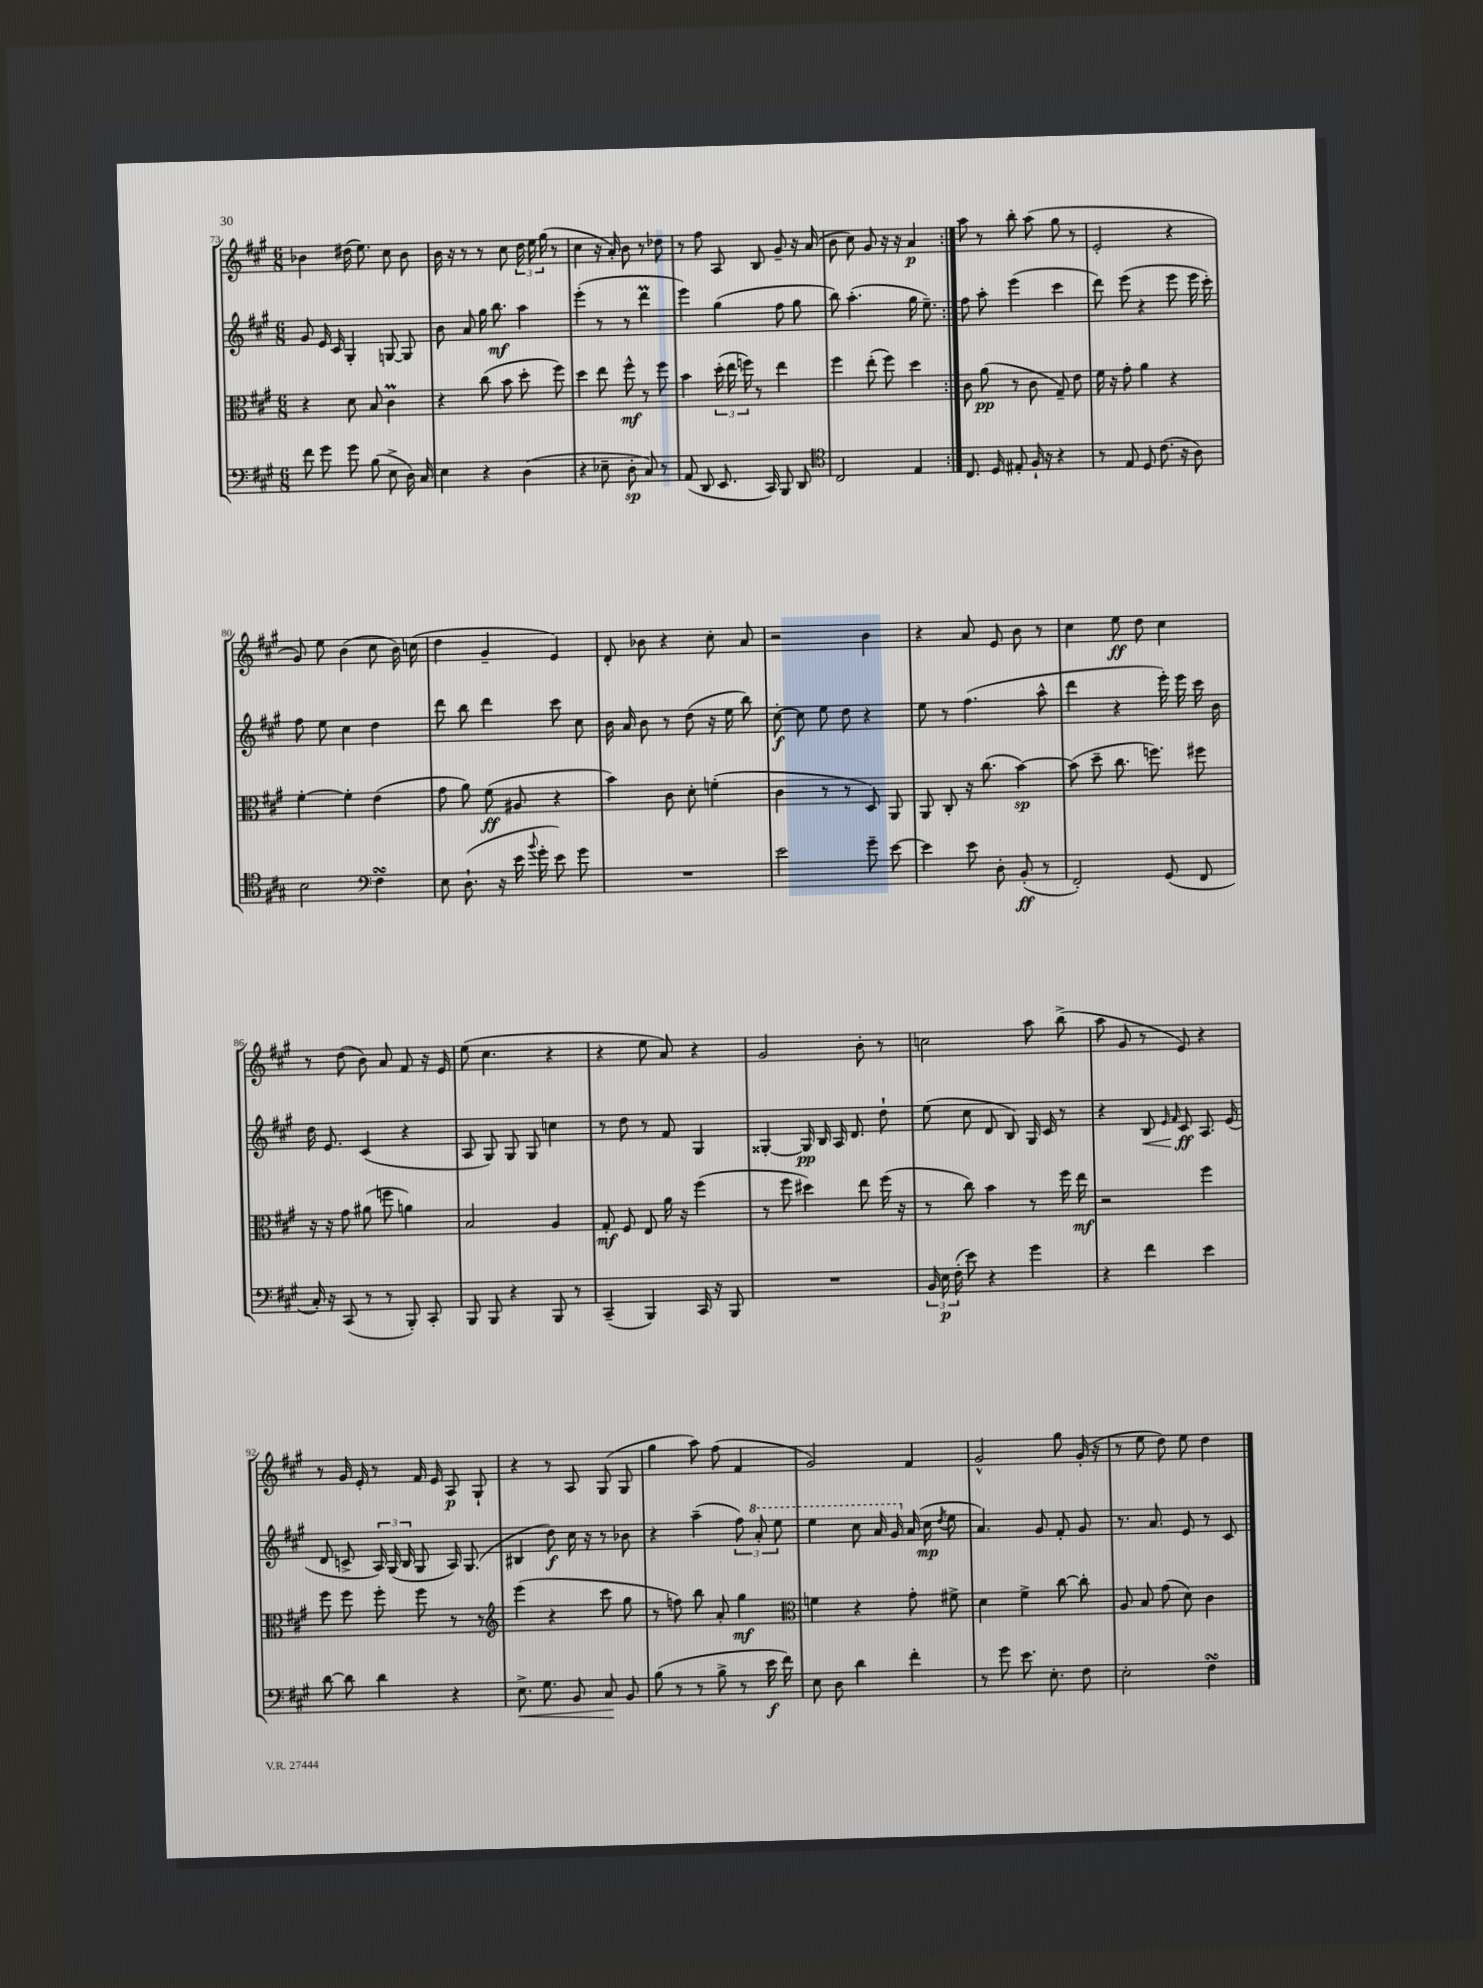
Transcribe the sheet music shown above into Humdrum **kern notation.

**kern	**kern	**kern	**kern
*staff4	*staff3	*staff2	*staff1
*clefF4	*clefC3	*clefG2	*clefG2
*k[f#c#g#]	*k[f#c#g#]	*k[f#c#g#]	*k[f#c#g#]
*M6/8	*M6/8	*M6/8	*M6/8
8f#\	4r	8g#/	4b-\
8g#\	.	16e/	.
.	.	16c#/	.
8g#\	8d\	4G#'/	(16dd#\
.	.	.	8.ee\)
(8B\	8B/	.	.
8E^\	4c#\	[8G/	8cc#\
16D\)	.	8G/]	8b-\
16C#/	.	.	.
=	=	=	=
4E\	4r	8b\	16b\
.	.	.	16r
.	.	8a/	8r
4r	(8cc#\	16gg#\	8r
.	.	8.bb\	.
.	8b\	.	8cc#\
(4D\	8dd'\	4aa\	24dd\
.	.	.	24ee\
.	.	.	(24gg#\
.	8ff#\)	.	8r
=	=	=	=
4r	4dd\	(4eee'\	4cc#\
8E-~\	8ee\	8r	16r
.	.	.	16a'/)
8D'\	8ff#^^\	8r	8b\
8C#/)	8r	4ddd\	8r
8r	8ff#\	.	8dd-\
=	=	=	=
(8AA/	4b\	4eee\)	8r
8DD/	.	.	8ff#\
8.EE/	(24dd'\	(4gg#\	8A/
.	24ee\	.	.
.	24ff\)	.	.
.	8r	.	8B/
16CC#/)	.	.	.
8BBB/	4ee\	8ff#\	8g#~/
8DD/	.	8gg#\	16r
.	.	.	(16a/
=	=	=	=
*clefC4	*	*	*
2C#/	4ff#\	8bb\)	8b\
.	.	(4.aa'\	8cc#\)
.	(8ee'\	.	8g#/
.	8ff#\)	.	16r
.	.	.	16r
4E/	4dd\	16gg#\	4a/
.	.	8.ee~\)	.
=:|!	=:|!	=:|!	=:|!
8.C#/	8c#\	8ff#\	8aa\
.	(8a\	8aa'\	8r
16D/	.	.	.
8E#'/	8r	(4eee\	8bb'\
16F#`/	8c#\	.	(8aa\
16r	.	.	.
4r	8G#~/)	4ccc#\	8gg#\
.	8e\	.	8r
=	=	=	=
8r	16f#\	8ddd\)	2e'/
.	16r	.	.
8E/	8g#'\	(8eee\	.
8D/	4a\	4r	.
(8.c#\	.	.	.
.	4r	8eee\	4r
16r	.	.	.
8A\)	.	16eee\	.
.	.	16ccc#'\)	.
=	=	=	=
2B\	[4f#'\	8ff#\	8g#/)
.	.	8ee\	8ee\
.	4f#'\]	4cc#\	(4b\
*clefF4	*	*	*
4F#\	(4e\	4dd\	8cc#\
.	.	.	16b\)
.	.	.	(16cc\
=	=	=	=
8E\	8g#\	8ddd\	4dd\
(8.D`\	8a\)	8bb\	.
.	(8f#\	4ddd\	4g#~/
16r	.	.	.
16e\	8A#/	.	.
8qqb/	.	.	.
16g#'\	.	.	.
8e\)	4r	8ccc#\	4e/)
8g#\	.	8cc#\	.
=	=	=	=
2.r	4b\)	16b\	8d'/
.	.	16a/	.
.	.	8b\	8b-\
.	8c#\	8r	4r
.	8d'\	(8dd\	.
.	(4f'\	16r	8cc#'\
.	.	16ee\	.
.	.	8bb\)	8a/
=	=	=	=
2e\	4c#\	[8cc#'\	2r
.	.	8cc#\]	.
.	8r	8ee\	.
.	8r	8dd\	.
8g#~\	8D/)	4r	4b\
[8e\	8AA/	.	.
=	=	=	=
4e\]	8AA/	8ee\	4r
.	8C#'/	8r	.
8e\	16r	(4.ff#\	8a/
.	(8.cc#\	.	.
8D'\	.	.	8e/
(8BB'/	[4b\)	.	8b\
8r	.	8aa^^\	8r
=	=	=	=
2FF#'/)	(8b\]	4ddd\	4cc#\
.	8dd~\	.	.
.	8.cc#\	4r	8ee\
.	.	.	8dd\
.	8.ff\)	.	.
(8GG#/	.	16eee'\)	4cc#\
.	.	16eee\	.
8FF#/	8ff#\	16ccc#\	.
.	.	16b\	.
=	=	=	=
16C#'/)	16r	16dd\	8r
16r	16r	8.e/	.
(8CC#/	8g#\	.	(8dd\
8r	(8a#\	(4c#/	8b\)
8r	8ff\	.	8a/
8BBB'/)	4a\)	4r	8f#/
8CC#'/	.	.	16r
.	.	.	16e/
=	=	=	=
8BBB/	2B/	8A/	(8ee\
8BBB/	.	8G#/)	4.cc#\
4r	.	8G#/	.
.	.	8G#/	.
8BBB/	4A/	4cc\	4r
8r	.	.	.
=	=	=	=
(4CC#~/	8G#'/	8r	4r
.	8F#/	8dd\	.
4BBB/)	8E/	8r	8ee\
.	16a\	8f#/	8a/)
.	16r	.	.
16CC#/	(4ff#\	4G#/	4r
16r	.	.	.
8BBB/	.	.	.
=	=	=	=
2.r	8r	[4G##'/	2g#/
.	8ff#\	.	.
.	4dd#\)	16G##/]	.
.	.	16B/	.
.	.	16A/	.
.	.	8.d/	.
.	8ee\	.	8b'\
.	(16ff#\	8dd`\	8r
.	16r	.	.
=	=	=	=
24BB/	8r	(8ee\	2cc\
24E\	.	.	.
(24F#'\	.	.	.
8e\)	8cc#\)	8cc#\	.
4r	4b\	8d/	.
.	.	8B/)	.
4g#\	8r	16G#/	8aa\
.	.	16c#/	.
.	16ff#\	8r	(8bb^\
.	16ee\	.	.
=	=	=	=
4r	2r	4r	8aa\
.	.	.	8g#/
4f#\	.	8B/	8r
.	.	16qqe/	.
.	.	16qqf#/	.
.	.	8c#/	8e/)
4e\	4ff#\	8.A/	4r
.	.	(16e/	.
=	=	=	=
[8d\	8ff#\	8d/	8r
8d\]	8ff#\	8c^/	16g#/
.	.	.	16e'/
4d\	8ff#'\	24A/)	8r
.	.	(24G#/	.
.	.	24B/	.
.	8ff#\	8G#/	16f#/
.	.	.	16e/
4r	8r	16A/)	8A/
.	.	(8.G#/	.
.	8r	.	8G#`/
=	=	=	=
*	*clefG2	*	*
8.E^\	(4eee\	4B#/	4r
8.G#\	.	.	.
.	4r	8dd\)	8r
8BB/	.	16cc#\	8A/
.	.	16r	.
8C#/	8ccc#\	8r	(8G#/
8BB/	8gg#\	8b-\	8G#/
=	=	=	=
(8B\	8r	4r	4gg#\
8r	8ff\)	.	.
8r	8bb\	(4aa~\	8aa\)
8B^\	8a'/	.	(8ff#\
8r	4gg#\	12ff#\)	4f#/
.	.	12aa'/	.
16e\	.	.	.
.	.	12eee\	.
16f#\)	.	.	.
=	=	=	=
*	*clefC3	*	*
8E\	4f\	4eee\	2g#/)
8D\	.	.	.
4d\	4r	8ccc#\	.
.	.	16aa/	.
.	.	16gg#/	.
4f#'\	8g#'\	(16a/	4f#/
.	.	16cc#\	.
.	.	8qdd/	.
.	8f#^\	8ee\	.
=	=	=	=
8r	4d\	4.a/)	2g#^^/
8g#\	.	.	.
8.e\	4f#^\	.	.
.	.	8g#/	.
8.E'\	.	.	.
.	[8cc#\	8f#'/	8gg#\
8F#\	8cc#'\]	8g#/	(16g#'/
.	.	.	16r
=	=	=	=
2E'\	8A/	8.r	8r
.	8B/	.	8ee\
.	.	8.a/	.
.	(8g#\	.	8dd\)
.	8d\)	8e/	8ee\
4F#\	4c#\	8r	4dd\
.	.	8c#/	.
==	==	==	==
*-	*-	*-	*-
